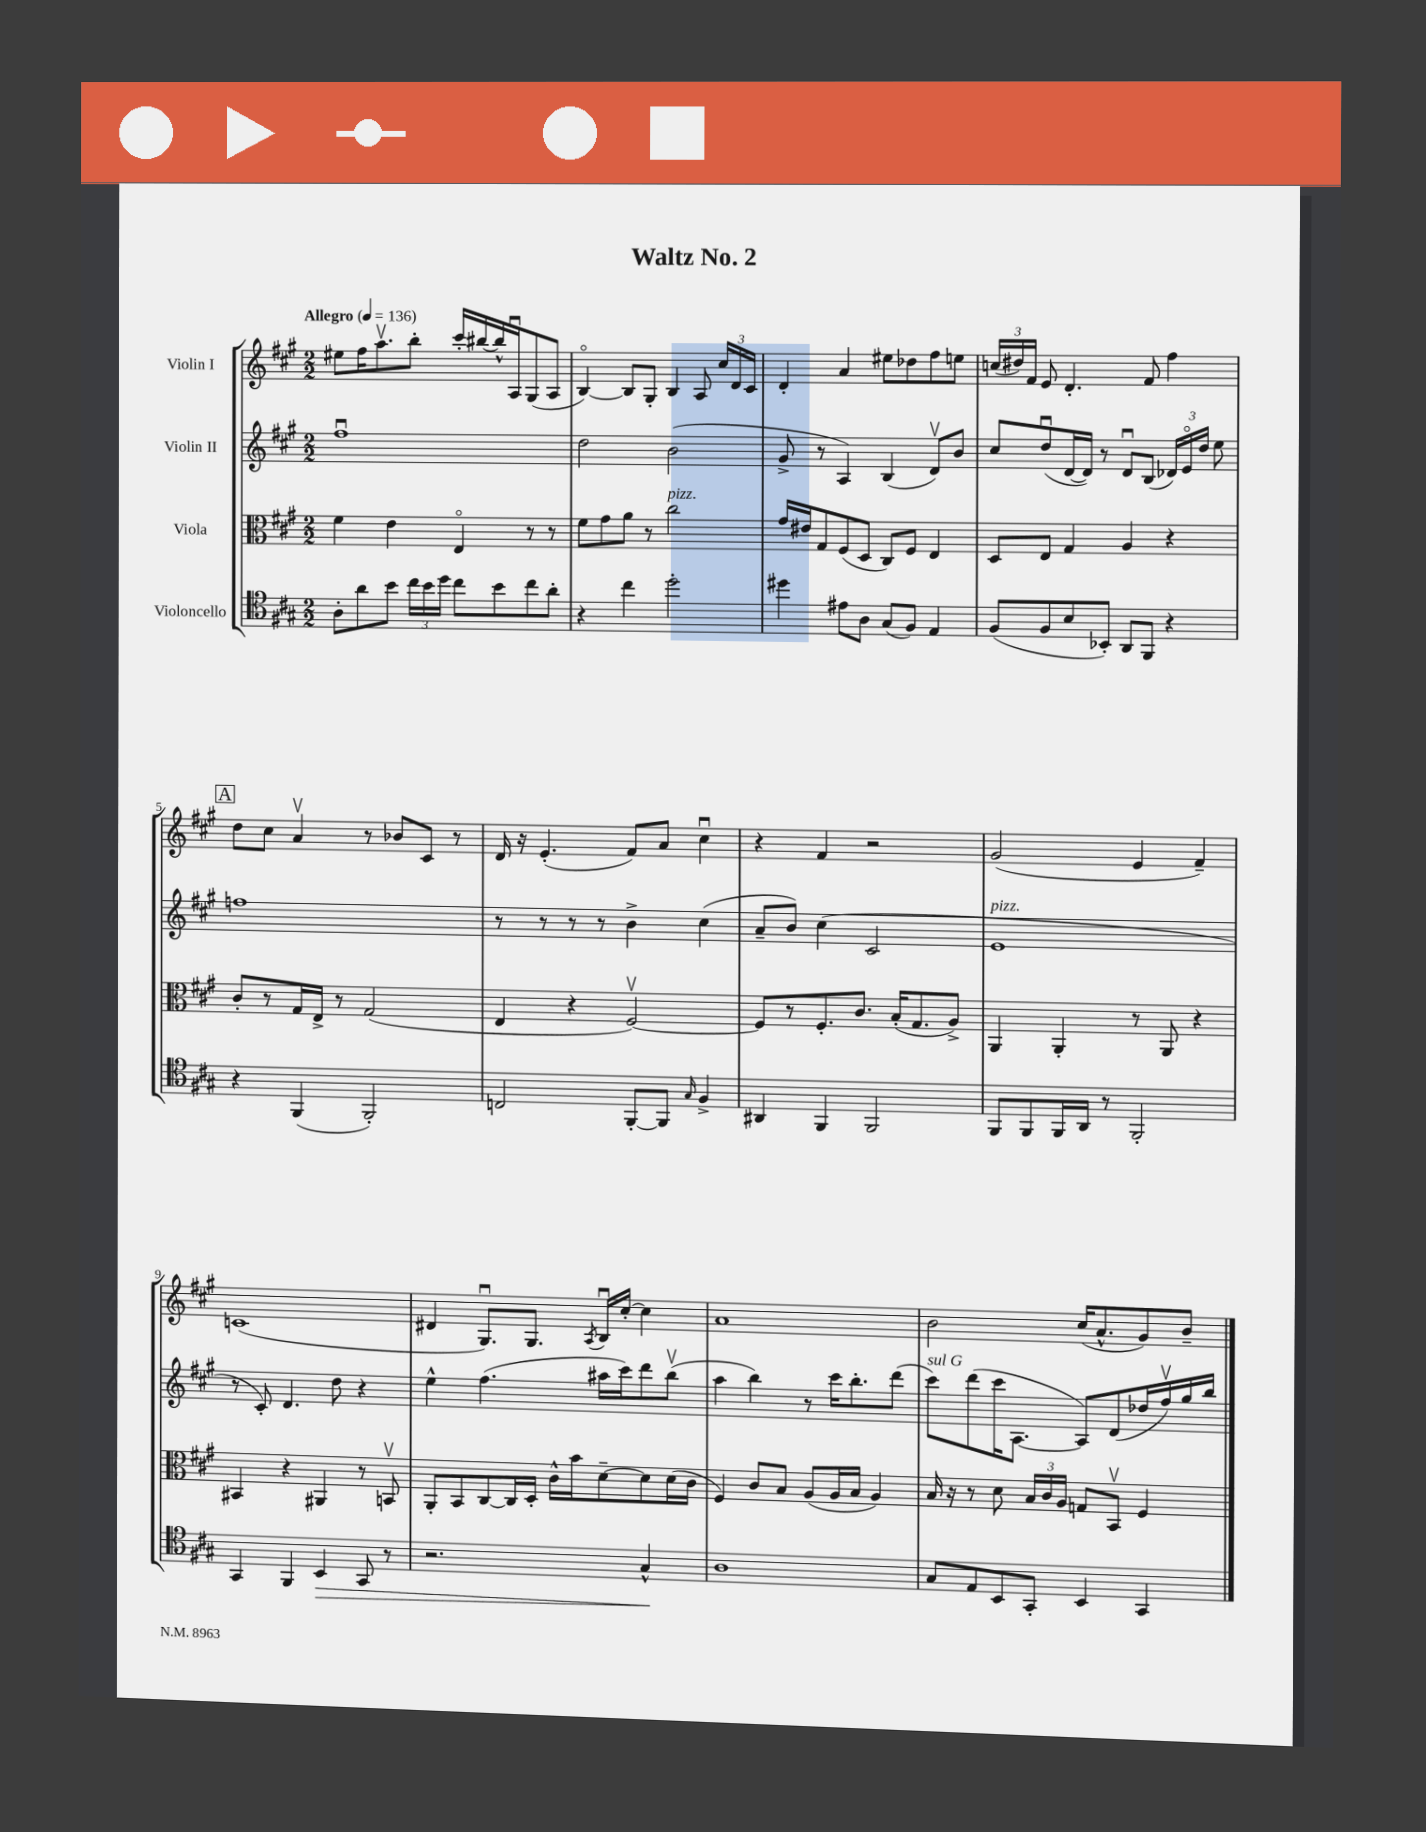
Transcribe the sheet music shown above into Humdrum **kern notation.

**kern	**kern	**kern	**kern
*staff4	*staff3	*staff2	*staff1
*clefC4	*clefC3	*clefG2	*clefG2
*k[f#c#g#]	*k[f#c#g#]	*k[f#c#g#]	*k[f#c#g#]
*M2/2	*M2/2	*M2/2	*M2/2
*MM136	*MM136	*MM136	*MM136
8A'\L	4f#\	1ff#u	8ee#\L
8a\	.	.	16ff#\K
.	.	.	8.aav\
8b\J	4e\	.	.
24cc#\LL	.	.	8bb'\J
24b\	.	.	.
24dd\JJ	.	.	.
8cc#\L	4Eo/	.	16ccc#'/LL
.	.	.	[16bb#/
8b\	.	.	16bb#^^/]
.	.	.	16Au/J
8cc#\	8r	.	(8G#/
8a'\J	8r	.	8A/J
=	=	=	=
4r	8f#\L	2dd\	[4Bo/)
.	8g#\	.	.
4cc#\	8a\J	.	8B/]L
.	8r	.	8G#'/J
2dd'\	2cc#\	(2b\	4B/
.	.	.	8A/
.	.	.	24cc#/LL
.	.	.	24d/
.	.	.	24c#/JJ
=	=	=	=
4dd#\	16g#/LL	8g#^/	4d'/
.	16e#/J	.	.
.	8G#/	8r	.
8e#\L	(8F#/	4A/)	4a/
8A\J	8D/J	.	.
(8G#/L	8C#/L)	(4B/	8ee#\L
8F#/J)	8F#/J	.	8dd-\
4E/	4E/	8dv/L)	8ff#\
.	.	8b/J	8ee\J
=	=	=	=
(8F#/L	8D/L	8cc#/L	(24cc/LL
.	.	.	24dd#/)
.	.	.	24f#/JJ
8F#/	8E/J	(8ddu/	8e/
8B/	4G#/	[16d/L	4.d'/
.	.	16d/]JJ)	.
8BB-'/J)	.	8r	.
8AA/L	4A/	8du/L	.
8FF#/J	.	(8B/J	8f#/
4r	4r	24d-/LL)	4ff#\
.	.	24eo/	.
.	.	24dd/JJ	.
.	.	8ee\	.
=	=	=	=
4r	8c#'/L	1ff	8dd\L
.	8r	.	8cc#\J
(4FF#/	16G#/L	.	4av/
.	16E^/JJ	.	.
.	8r	.	.
2FF#'/)	(2G#/	.	8r
.	.	.	8b-/L
.	.	.	8c#/J
.	.	.	8r
=	=	=	=
2C/	4E/	8r	16d/
.	.	.	16r
.	.	8r	(4.e'/
.	4r	8r	.
.	.	8r	.
[8FF#'/L	[2F#v/)	4b^\	8f#/L)
8FF#/]J	.	.	8a/J
16qqG#/	.	.	.
4F#^/	.	(4cc#\	4cc#u\
=	=	=	=
4AA#/	8F#/]L	8a~/L	4r
.	8r	8b/J)	.
4FF#/	8.F#'/	(4cc#\	4f#/
.	8.c#/J	.	.
2FF#/	.	2c#/	2r
.	(16B'/LK	.	.
.	8.G#/	.	.
.	8A^/J)	.	.
=	=	=	=
8FF#/L	4AA/	1e	(2g#/
8FF#/	.	.	.
16FF#/L	4AA'/	.	.
16AA/JJ	.	.	.
8r	.	.	.
2FF#'/	8r	.	4e/
.	8AA/	.	.
.	4r	.	4f#~/)
=	=	=	=
4GG#/	4BB#/	8r	(1c
.	.	8c#'/)	.
4FF#/	4r	4.d/	.
4BB/	4AA#/	.	.
.	.	8dd\	.
8GG#/	8r	4r	.
8r	8BBv/	.	.
=	=	=	=
2.r	8AA'/L	4ee^^\	4d#/
.	8BB/	.	.
.	[8C#/	(4.ff#\	8.G#u/L)
.	16C#/]L	.	.
.	16D'/JJ	.	8.G#/J
.	16c#^^\LL	.	.
.	16b\J	.	.
.	.	.	8qA/
.	[8d~\	16aa#\LL	16Bu/LL
.	.	16ccc#\J)	[16cc#'/JJ
4G#^^/	8d\]	8ddd\	4cc#\]
.	(16d\L	(8bbv\J	.
.	16c#\JJ	.	.
=	=	=	=
1A	4F#/)	4aa\	1a
.	8c#/L	4bb\)	.
.	8B/J	.	.
.	(8A/L	8r	.
.	16A/L	16ccc#\LK	.
.	16B/JJ	8.bb'\	.
.	4A/)	.	.
.	.	(8ddd\J	.
=	=	=	=
8G#/L	16B/	8ccc#\L)	2b\
.	16r	.	.
8E/	8r	(8ddd\	.
8BB/	8d\	16ccc#\K	.
.	.	[8.A\J	.
8GG#'/J	24B/LL	.	.
.	24c#/	.	.
.	24A/JJ	.	.
4BB/	8G/L	8A/]L)	(16cc#/LK
.	.	.	8.a^^/
.	8BBv/J	(8d/	.
4GG#/	4F#/	16dd-/L	8g#/)
.	.	16ff#v/)	.
.	.	16gg#/	8b~/J
.	.	16bb/JJ	.
==	==	==	==
*-	*-	*-	*-
